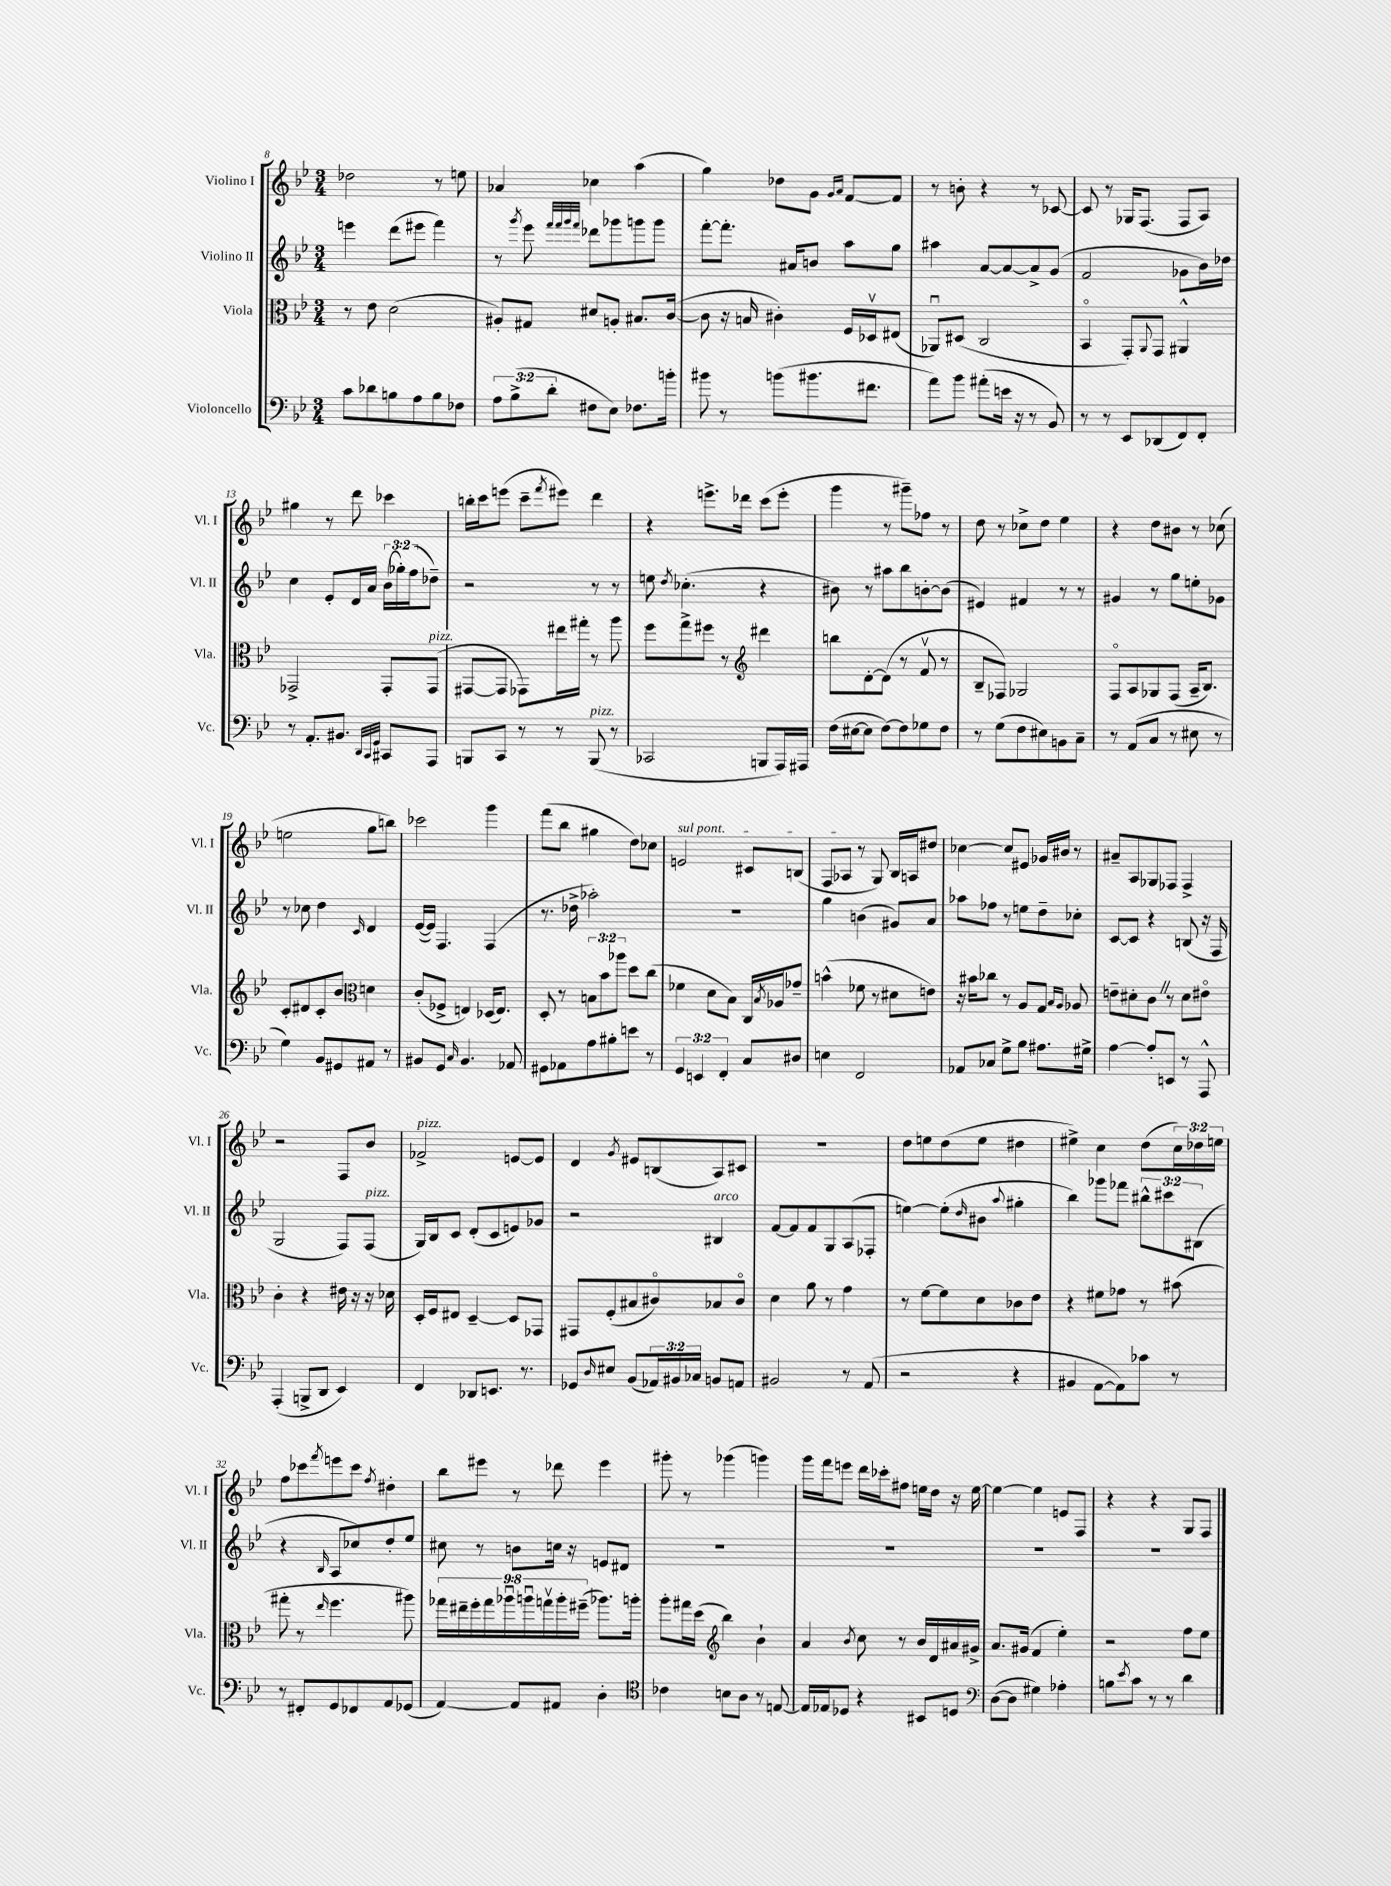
<<
\new StaffGroup <<
\new Staff = "s0" \with { instrumentName = "Violino I" shortInstrumentName = "Vl. I" } {
    \clef treble \key bes \major \numericTimeSignature \time 3/4 \override Staff.TupletNumber.text = #tuplet-number::calc-fraction-text
    des''2 r8 e''8 |
    aes'4 ces''4 a''4( |
    g''4) des''8 g'8 \grace { g'16 a'16 } f'8~ f'8 |
    r8 b'8-. r4 r8 ces'8~ |
    ces'8 r8 ges16 f8.( f8 a8) |
    gis''4 r8 d'''8 ces'''4 |
    b''16-. c'''16 e'''8( c'''8-- \acciaccatura { f'''8 } eis'''8) d'''4 |
    r4 e'''8.-> des'''16 c'''8( e'''8-. |
    g'''4 r8 gis'''8--) fes''8 r8 |
    d''8 r8 ces''8-> d''8 ees''4 |
    r4 d''8 bis'8 r8 ces''8( |
    e''2 g''8 b''8) |
    ces'''2 g'''4 |
    f'''8( bes''8 gis''4 d''8) ces''8 |
    \once \override TextSpanner.bound-details.left.text = \markup { \italic "sul pont." } e'2\startTextSpan cis'8 b8( |
    f8 aes8\stopTextSpan r8 g8) bes16 a16 dis''8 |
    ces''4~ ces''8 eis'8 ges'16 bis'16 r8 |
    ais'8-- a8 ges8 fes8 fes4-> |
    r2 f8 bes'8 |
    fes'2->^\markup { \italic "pizz." } e'8~ e'8 |
    d'4 \acciaccatura { g'8 } eis'8 b8( a8) cis'8 |
    R2. |
    d''8 e''8 d''8( e''8 dis''4 |
    eis''4->) c''4 d''8( \tuplet 3/2 { c''16) des''16 e''16 } |
    f''8 ces'''8 \acciaccatura { f'''8 } e'''8 ces'''8 \acciaccatura { f''8 } dis''4-. |
    bes''8 eis'''8 r8 des'''8 eis'''4 |
    gis'''8-. r8 ges'''4( g'''4) |
    g'''16 f'''16 e'''8 d'''16 ces'''16-. fis''8 e''16 d''16 r16 e''16~ |
    e''4~ e''4 e'8 f8 |
    r4 r4 g8 f8 \bar "|." |
}
\new Staff = "s1" \with { instrumentName = "Violino II" shortInstrumentName = "Vl. II" } {
    \clef treble \key bes \major \numericTimeSignature \time 3/4 \override Staff.TupletNumber.text = #tuplet-number::calc-fraction-text
    e'''4 d'''8( eis'''8 f'''4) |
    r8 \acciaccatura { g'''8 } ees'''8 \grace { f'''32 f'''32 g'''32 f'''32 } des'''8 ges'''8 g'''8 g'''8 |
    f'''8~-. f'''8.-. ais'16 b'8 a''8 g''8 |
    ais''4 a'8~ a'8~ a'8-> g'8( |
    f'2 ges'8 bes'16) des''16 |
    c''4 ees'8-. d'16 a'16 \tuplet 3/2 { bes'16( ges''16-.) f''16( } des''8--) |
    r2 r8 r8 |
    e''8 \acciaccatura { d''8 } ces''4.-.( r4 |
    bis'8) r8 ais''8 bes''8 b'8~-. b'8( |
    eis'4) fis'4 r8 r8 |
    gis'4 r8 g''8 e''8-. ges'8 |
    r8 ces''8 d''4 \grace { c'16 } d'4 |
    ees'16~( ees'16) f4. f4( |
    r8. des''16-> aes''2-.) |
    R2. |
    g''4 b'4( gis'8) a'8 |
    aes''8 fes''8 r8 e''8 d''8-- ces''8-. |
    c'8~ c'8 r4 b8( r16 f16 |
    g2 f8) f8^\markup { \italic "pizz." }( |
    g16) bes16 c'8 d'8-.( c'8 e'8) ges'8 |
    r2 bis4^\markup { \italic "arco" } |
    f'8~ f'8 f'8 g8 a8( fes8-. |
    e''4~) e''8-.( \grace { d''16 } bis'8 \appoggiatura { a''8 } gis''4-. |
    bes''4) ges'''8 fes'''8 \tuplet 3/2 { bis''8-^ cis'''8 bis8( } |
    r4 \grace { bes16 } a8 ces''8) d''8-. ees''8 |
    cis''8 r8 b'8 c''16 r16 e'8 dis'8 |
    R2. |
    R2. |
    R2. |
    R2. \bar "|." |
}
\new Staff = "s2" \with { instrumentName = "Viola" shortInstrumentName = "Vla." } {
    \clef alto \key bes \major \numericTimeSignature \time 3/4 \override Staff.TupletNumber.text = #tuplet-number::calc-fraction-text
    r8 ees'8 d'2( |
    ais8-.) gis8 dis'8 a8-. bis8. c'16~( |
    c'8 r16 b16 cis'4-.) f16 des16\upbow eis8( |
    aes,8\downbow) dis8( c2 |
    bes,4\flageolet g,8-.) \appoggiatura { a,8 } g,8 ais,4-^ |
    ges,2-> ges,8-. ges,8^\markup { \italic "pizz." }( |
    gis,8~ gis,8 ges,8) eis''16 gis''16-. r8 a''8 |
    f''8 g''8-> fis''8 r8 \clef treble dis'''4 |
    b''8 d'8~-. d'8( r8 f'8\upbow r8 |
    bes8-- fes8) ges2 |
    f8\flageolet a8 ges8 f8( a16-- bes8.) |
    c'8-. dis'8 c'8-. bes'8 \clef alto d'4 |
    c'8-.( fes8-> e4) des16( e8.) |
    d8-. r8 \tuplet 3/2 { b8 bes'8 aes''8 } d''8 c''8( |
    fes'4 d'8 bes8) c16 \acciaccatura { bes8 } aes16 ges'8-- |
    b'4-^( fes'8 r8 dis'8 e'8) |
    r16 bis'16 ces''8 r8 a8 g8 \grace { bes16 a16 } aes8 |
    e'8-- dis'8-. c'8 \once \override BreathingSign.text = \markup { \musicglyph "scripts.caesura.straight" } \breathe r8 dis'8 eis'8\flageolet |
    c'4-. r4 eis'16 r16 r16 des'16 |
    d16-. f16 eis8 d4~-- d8 ges,8 |
    gis,8 f8-.( bis8 cis'8\flageolet) bes8 cis'8\flageolet |
    d'4 a'8 r8 g'4 |
    r8 f'8~ f'8 d'8 ces'8 ees'8 |
    r4 fis'8 ges'8 r8 bis'8( |
    gis''8-. r8 \grace { ees''16 } f''4. ais''8) |
    \tuplet 9/8 { ges''16 eis''16-- f''16-. ges''16 aes''16\downbow a''16\downbow g''16\upbow a''16-. fis''16--( } aes''8.) a''16-. |
    a''8-. gis''16 d''16( \clef treble bes''4) bes'4-! |
    a'4 \acciaccatura { bes'8 } c''8 r8 bes'16 d'16 ais'16 gis'16-> |
    a'8. gis'16( f'4 ees''4-.) |
    r2 f''8 ees''8 \bar "|." |
}
\new Staff = "s3" \with { instrumentName = "Violoncello" shortInstrumentName = "Vc." } {
    \clef bass \key bes \major \numericTimeSignature \time 3/4 \override Staff.TupletNumber.text = #tuplet-number::calc-fraction-text
    c'8 des'8 b8 a8 b8 fes8 |
    \tuplet 3/2 { a8 bes8->( d'8-. } fis8 ees8) fes8. b'16-. |
    bis'8 r8 b'8( bis'8. fis'8. |
    a'8) bes'8 ais'8-.( e'16 r16 r8 bes,8) |
    r8 r8 ees,8 des,8( f,8) f,8-. |
    r8 a,8.-. bis,8. \grace { d,32 c,32 g,32 } cis,8 a,,8 |
    b,,8 c,8 r8 r8 b,,8^\markup { \italic "pizz." }( r8 |
    ces,2 b,,8 a,,16) ais,,16 |
    f16( eis16~ eis8 f8~) f8 ges8 f8 |
    r8 g8( f8 eis8) b,8 c8-- |
    r8 a,8( c8 r8 eis8 r8 |
    g4) bes,8 gis,8 ais,8 r8 |
    bis,8 g,8 \grace { c16 } bis,4. aes,8 |
    gis,8 aes,8 a8 bis8-. e'8 r8 |
    \tuplet 3/2 { g,4 e,4 f,4-. } c8 dis8 |
    e4 f,2 |
    aes,8 ces8 g8-> bes8 ais8. gis16-> |
    a4~ a8-. e,8 r8 a,,8-^ |
    a,,4-.( b,,8-> d,8 ees,4) |
    f,4 des,8 e,8. r8. |
    ges,8 \grace { d16 } eis8 bes,8( \tuplet 3/2 { aes,16) bis,16 ces16 } b,8 a,8 |
    bis,2 r8 a,8( |
    r2 r4 |
    bis,4 a,8~ a,8) ces'8 r8 |
    r8 fis,8-. g,8 fes,8 a,8 ges,8( |
    a,4~) a,8 ais,8 d4-. |
    \clef tenor ces'4 b8 a8 r8 e8~ |
    e16 ees16 des8 r4 bis,8 d8 |
    \clef bass d8~( d8 gis4) aes4-. |
    b8 \acciaccatura { ees'8 } c'8 r8 r8 d'4 \bar "|." |
}
>>
>>
\layout { \context { \Score currentBarNumber = #8 } }
